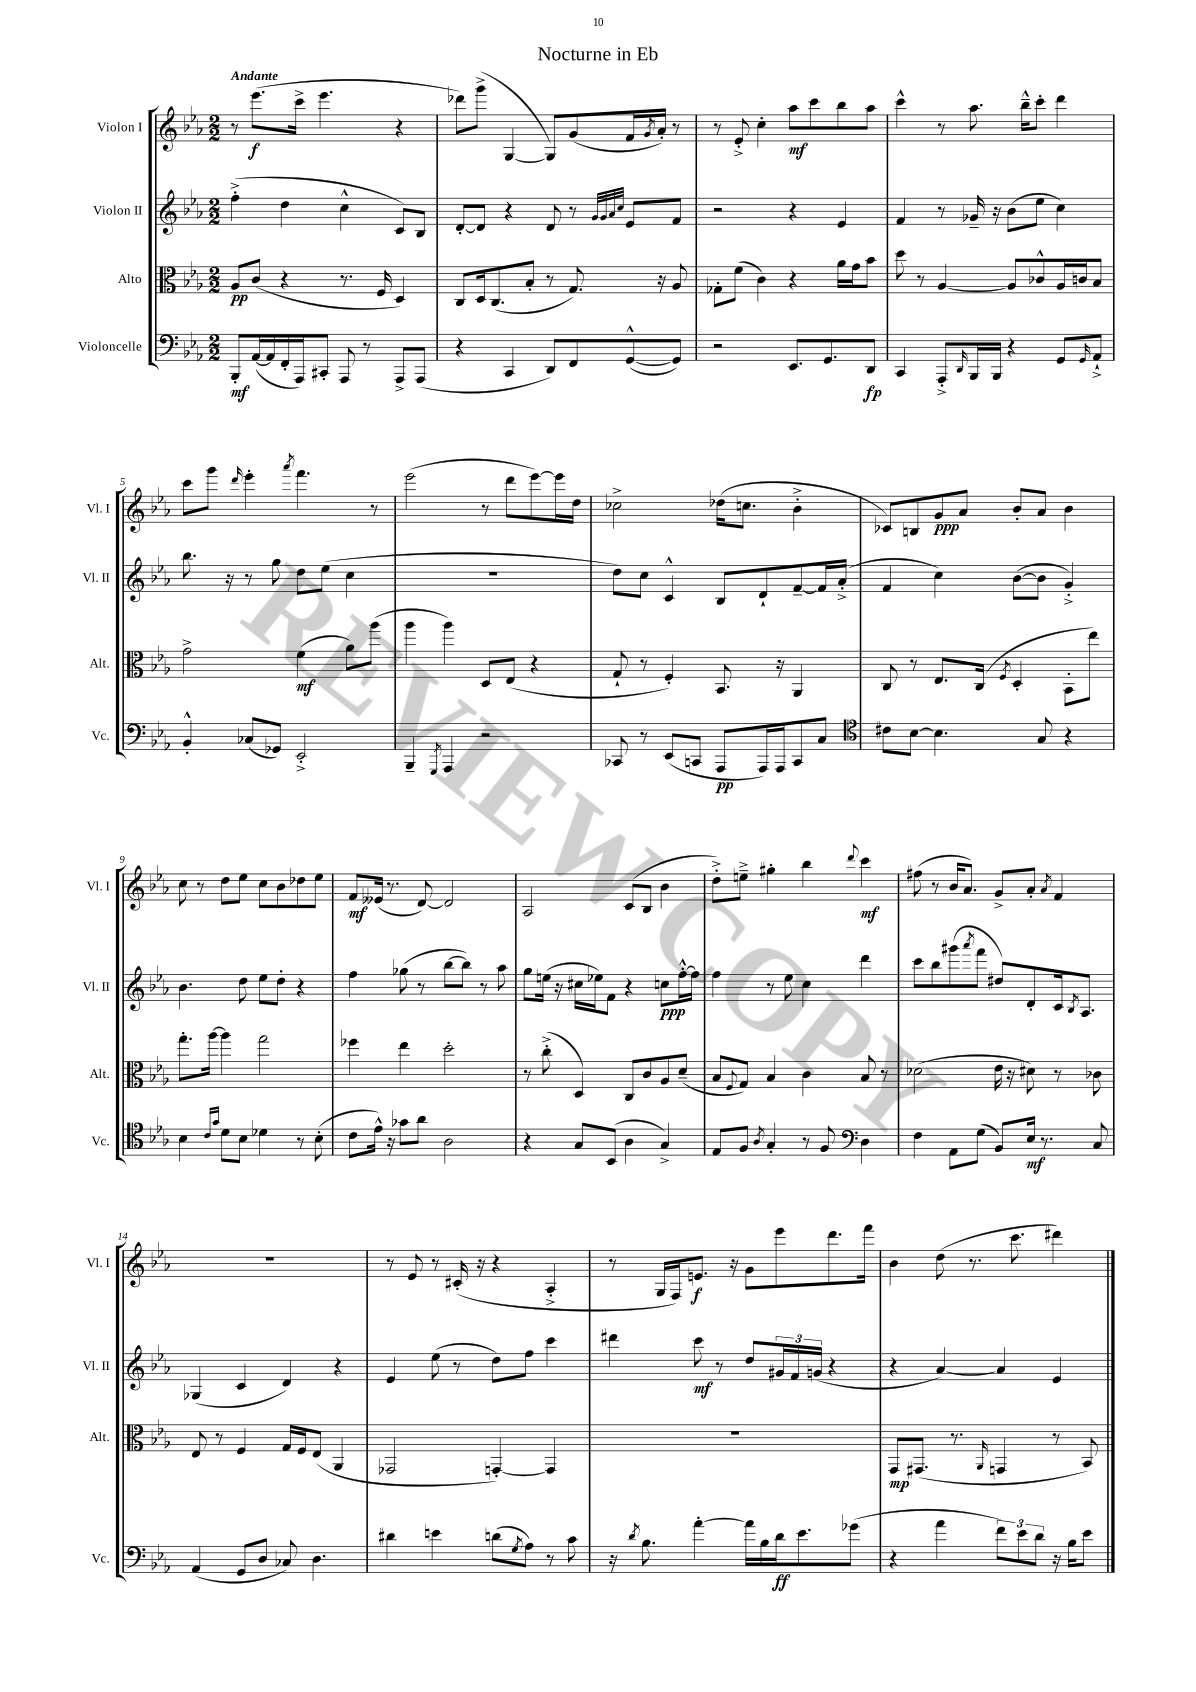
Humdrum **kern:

**kern	**kern	**kern	**kern
*staff4	*staff3	*staff2	*staff1
*clefF4	*clefC3	*clefG2	*clefG2
*k[b-e-a-]	*k[b-e-a-]	*k[b-e-a-]	*k[b-e-a-]
*M2/2	*M2/2	*M2/2	*M2/2
8BBB-'	8A-	(4ff'^	8r
([16AA-	(8c	.	(8.eee-
16AA-]	.	.	.
16FF'	4r	4dd	.
16AAA-)	.	.	16ccc^
8CC#'	.	.	4.eee-
8AAA-	8.r	4cc^^	.
8r	.	.	.
.	16F	.	.
8AAA-^	4D)	8c)	4r
(8AAA-	.	8B-	.
=	=	=	=
4r	8C	[8d'	8ddd-)
.	16D	8d]	(8ggg^
.	(8.C	.	.
4CC	.	4r	[4G
.	8B-'	.	.
8DD)	8r	8d	8G])
8FF	8.G)	8r	(8g
.	.	32qqg	.
.	.	32qqg	.
.	.	32qqa-	.
.	.	32qqcc	.
([8GG^^	.	8e-	16f
.	.	.	8qg
.	16r	.	16a-')
8GG])	8A-	8f	8r
=	=	=	=
2r	8G-'	2r	8r
.	(8f	.	8e-'^
.	4c)	.	4cc'
8.EE-	4r	4r	8aa-
.	.	.	8ccc
8.GG	.	.	.
.	16a-	4e-	8bb-
.	16g	.	.
8DD	8b-	.	8aa-
=	=	=	=
4CC	8dd	4f	4ccc^^
.	8r	.	.
8AAA-'^	[4A-	8r	8r
16qqDD	.	.	.
16BBB-	.	16g-~	8.aa-
16BBB-	.	16r	.
4r	8A-]	(8b-	.
.	.	.	16bb-~^^
.	8c-^^	8ee-	8ccc'
8GG	16A-	4cc)	4ddd
.	16c	.	.
16qqGG	.	.	.
8AA-`^	8B-	.	.
=	=	=	=
4BB-'^^	2g^	8.bb-	8ccc
.	.	.	8ggg
.	.	16r	.
.	.	.	16qqddd
(8C-	.	8r	4eee-'
8GG-)	.	8gg	.
.	.	.	8qaaa-
2EE-'^	(4f	8dd	4.fff
.	.	(8ee-	.
.	8a-)	4cc	.
.	(8aa-	.	8r
=	=	=	=
4BBB-~	4aa-	1r	(2eee-
8qGGG	.	.	.
4AAA-	4aa-)	.	.
2r	8D	.	8r
.	(8E-	.	8ddd
.	4r	.	[8eee-)
.	.	.	16eee-]
.	.	.	16dd
=	=	=	=
8CC-	8G`	8dd)	2cc-^
8r	8r	8cc	.
(8EE-	4F')	4c^^	.
8CC	.	.	.
8AAA-	8.BB-	8B-	(16dd-
.	.	.	8.cc
16AAA-)	.	8d`	.
16AAA-	16r	.	.
8CC	4AA-	[8f~	4b-'^
8C	.	16f]	.
.	.	(16a-'^	.
=	=	=	=
*clefC4	*	*	*
8c#	8C	4f	8c-)
[8B-	8r	.	8B
4.B-]	8.E-	4cc)	8g
.	.	.	8a-
.	(16C	.	.
.	8qF	.	.
.	4D'	([8b-	8b-'
8G	.	8b-]	8a-
4r	8BB-'	4g'^)	4b-
.	8ee-)	.	.
=	=	=	=
4B-	8.gg'	4.b-	8cc
.	.	.	8r
.	[16aa-	.	.
16qqc	.	.	.
16qqg	.	.	.
8d	4aa-]	.	8dd
8B-	.	8dd	8ee-
4d-	2gg	8ee-	8cc
.	.	8dd'	8b-
8r	.	4r	8dd-
(8B-'	.	.	8ee-
=	=	=	=
8c	4ff-	4ff	8f
16e-^^)	.	.	(16e--
16r	.	.	8.r
8g-	4ee-	(8gg-	.
8a-	.	8r	[8d)
2A-	2dd'	[8bb-	2d]
.	.	8bb-])	.
.	.	8r	.
.	.	8aa-	.
=	=	=	=
4r	8r	8gg	2A-
.	(8cc'^	(16ee	.
.	.	16r	.
8G	4D)	16cc#	.
.	.	16ee-)	.
(8BB-	.	8f	.
4A-	8C	4r	(8c
.	8c	.	8B-
4G^)	8A-	8cc	4b-
.	(8d~	[16ff'^^	.
.	.	16ff]	.
=	=	=	=
8E-	8B-	4ff	8dd'^)
.	8qqF	.	.
8F	8G)	.	8ee~^
8qA-	.	.	.
4G'	4B-	8r	4gg#'
.	.	8ee-	.
8r	4c	4cc	4bb-
8F	.	.	.
*clefF4	*	*	*
.	.	.	8qqddd
4D	8B-	4ddd	4ccc
.	8r	.	.
=	=	=	=
4F	(2d-	8ccc	(8ff#
.	.	8bb-	8r
8AA-	.	(8ggg#	16b-
.	.	.	8.a-)
.	.	8qaaa-	.
(8G	.	8fff	.
8BB-)	16e-	8dd#)	8g^
.	16r	.	.
16E-	8d#)	8d'	8a-'
8.r	.	.	.
.	.	.	8qa-
.	8r	16c	4f
.	.	8qB-	.
.	.	8.A-	.
8C	8c-	.	.
=	=	=	=
(4AA-	8E-	(4G-	1r
.	8r	.	.
8GG	4F	4c	.
8D	.	.	.
8C-)	16G	4d)	.
.	16F	.	.
4.D	(8E-	.	.
.	4AA-	4r	.
=	=	=	=
4d#	2GG-	4e-	8r
.	.	.	8e-
4e	.	(8ee-	8r
.	.	8r	(16c#'
.	.	.	16r
(8d	[4GG')	8dd)	4r
8qG	.	.	.
8A-)	.	8ff	.
8r	4GG]	4ccc	4A-'^
8c	.	.	.
=	=	=	=
16r	1r	4ddd#	8r
8qd	.	.	.
8.B-	.	.	.
.	.	.	16G
.	.	.	16F)
[4a-'	.	8ccc	8.e
.	.	8r	.
.	.	.	16r
16a-]	.	8dd	8g
16B-	.	.	.
16d	.	24g#	8eee-
.	.	24f	.
8.e-	.	.	.
.	.	(24g	.
.	.	4r	8.ddd
(8g-	.	.	.
.	.	.	16fff
=	=	=	=
4r	8GG	4r	4b-
.	(8.GG#	.	.
4a-	.	[4a-)	(8dd
.	8.r	.	.
.	.	.	8.r
.	16qqAA-	.	.
12f)	4GG	4a-]	.
.	.	.	8.ccc
12e-	.	.	.
12d	.	.	.
16r	8r	4e-	4ddd#)
16B-	.	.	.
8e-	8BB-)	.	.
==	==	==	==
*-	*-	*-	*-
